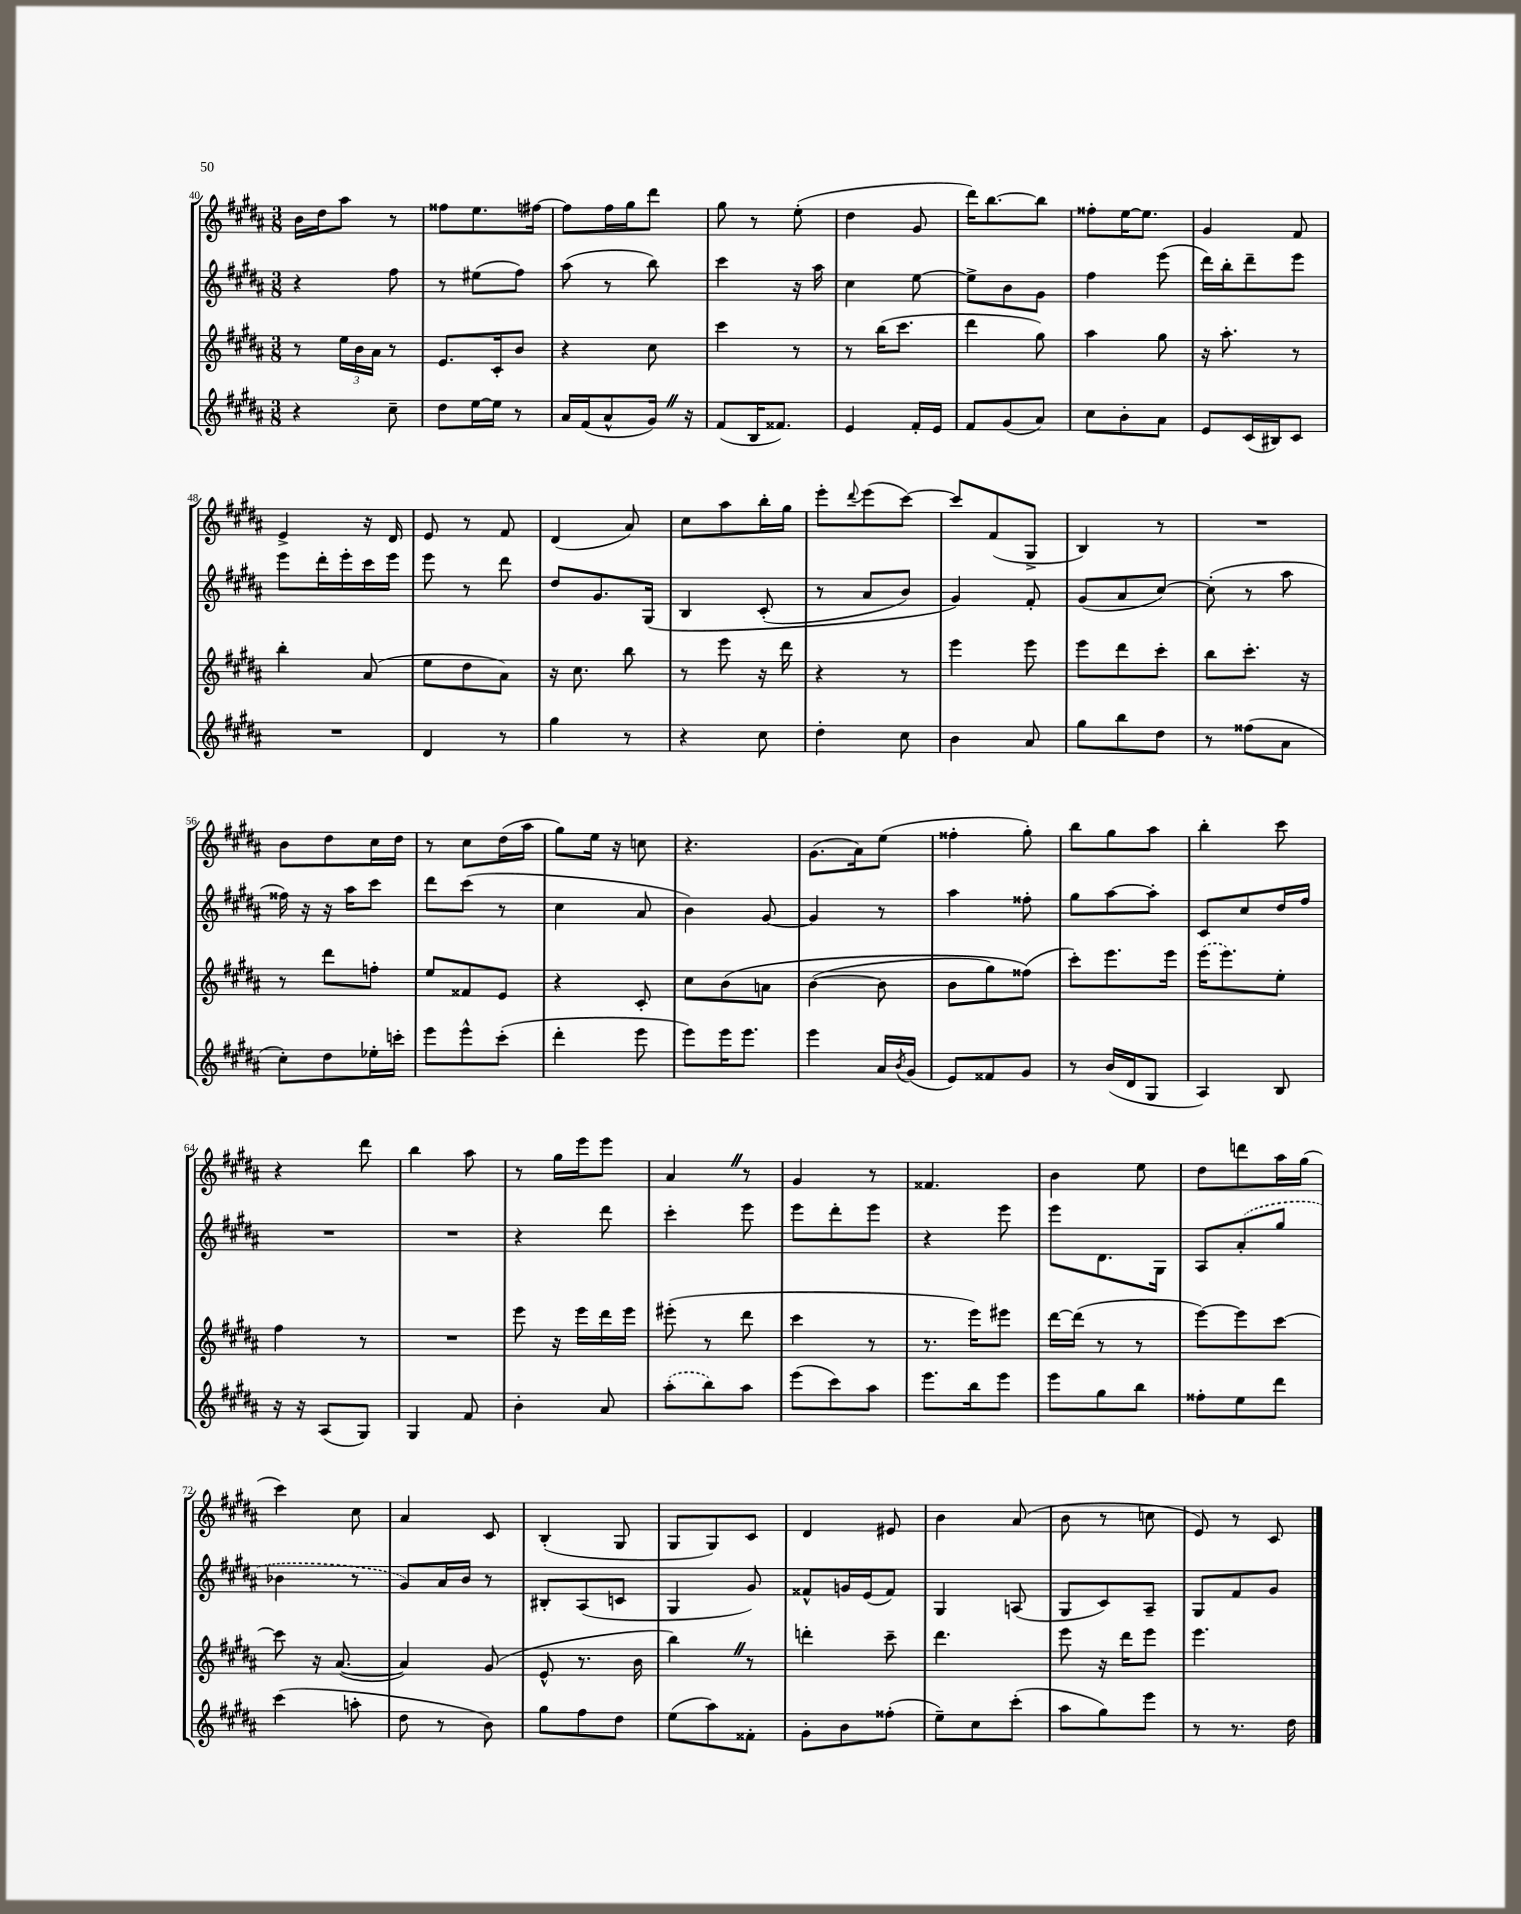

**kern	**kern	**kern	**kern
*staff4	*staff3	*staff2	*staff1
*clefG2	*clefG2	*clefG2	*clefG2
*k[f#c#g#d#a#]	*k[f#c#g#d#a#]	*k[f#c#g#d#a#]	*k[f#c#g#d#a#]
*M3/8	*M3/8	*M3/8	*M3/8
4r	8r	4r	16b
.	.	.	16dd#
.	24ee	.	8aa#
.	24b	.	.
.	24a#	.	.
8cc#~	8r	8ff#	8r
=	=	=	=
8dd#	8.e	8r	8ff##
[16ee	.	(8ee#	8.ee
16ee]	16c#'	.	.
8r	8b	8ff#)	.
.	.	.	[16ff#
=	=	=	=
16a#	4r	(8aa#	8ff#]
(16f#	.	.	.
8a#^^	.	8r	16ff#
.	.	.	16gg#
16g#)	8cc#	8bb)	8ddd#
16r	.	.	.
=	=	=	=
(8f#	4ccc#	4ccc#	8gg#
16B	.	.	8r
8.f##)	.	.	.
.	8r	16r	(8ee'
.	.	16aa#	.
=	=	=	=
4e	8r	4cc#	4dd#
.	(16bb	.	.
.	8.ccc#	.	.
16f#'	.	[8ee	8g#
16e	.	.	.
=	=	=	=
8f#	4ddd#	8ee^]	16ddd#)
.	.	.	[8.bb
(8g#	.	8b	.
8a#)	8gg#)	8g#	8bb]
=	=	=	=
8cc#	4aa#	4ff#	8ff##'
8b'	.	.	[16ee
.	.	.	8.ee]
8a#	8gg#	(8eee	.
=	=	=	=
8e	16r	16ddd#)	4g#
.	8.aa#'	16bb'	.
(16c#	.	8ddd#~	.
16B#)	.	.	.
8c#	8r	8eee	8f#
=	=	=	=
4.r	4bb'	8eee	4e^
.	.	16ddd#'	.
.	.	16eee'	.
.	(8a#	16ccc#	16r
.	.	16eee	16d#
=	=	=	=
4d#	8ee	8eee	8e
.	8dd#	8r	8r
8r	8a#)	8ddd#	8f#
=	=	=	=
4gg#	16r	8dd#	(4d#
.	8.cc#	.	.
.	.	8.g#	.
8r	8bb	.	8a#)
.	.	&(16G#	.
=	=	=	=
4r	8r	4B	8cc#
.	8eee	.	8aa#
8cc#	16r	(8c#'	16bb'
.	16ddd#	.	16gg#
=	=	=	=
4dd#'	4r	8r	8eee'
.	.	.	8qqddd#
.	.	8a#	(8eee
8cc#	8r	8b)	[8ccc#)
=	=	=	=
4b	4eee	4g#&)	8ccc#]
.	.	.	(8f#
8a#	8eee	8f#'	8G#^
=	=	=	=
8gg#	8eee	(8g#	4B)
8bb	8ddd#	8a#	.
8dd#	8ccc#'	[8cc#)	8r
=	=	=	=
8r	8bb	(8cc#']	4.r
(8ff##	8.ccc#'	8r	.
8a#	.	8aa#	.
.	16r	.	.
=	=	=	=
8cc#')	8r	16ff##)	8b
.	.	16r	.
8dd#	8ddd#	16r	8dd#
.	.	16aa#	.
16ee-'	8ff'	8ccc#	16cc#
16ccc'	.	.	16dd#
=	=	=	=
8eee	8ee	8ddd#	8r
8eee^^	8f##	(8ccc#	8cc#
(8ccc#'	8e	8r	(16dd#
.	.	.	16aa#
=	=	=	=
4ddd#'	4r	4cc#	8gg#)
.	.	.	16ee
.	.	.	16r
8eee	8c#'	8a#	8cc
=	=	=	=
8eee)	8cc#	4b)	4.r
16eee	&(8b	.	.
8.eee	.	.	.
.	8a	[8g#	.
=	=	=	=
4eee	([4b	4g#]	(8.g#
.	.	.	16a#)
16a#	8b]	8r	(8ee
8qb	.	.	.
(16g#	.	.	.
=	=	=	=
8e)	8b	4aa#	4ff##'
8f##	8gg#)	.	.
8g#	(8ff##&)	8ff##'	8gg#')
=	=	=	=
8r	8ccc#')	8gg#	8bb
(16b	8.eee	[8aa#	8gg#
16d#	.	.	.
8G#	.	8aa#']	8aa#
.	16eee	.	.
=	=	=	=
4A#)	(16eee	8c#	4bb'
.	8.eee)	.	.
.	.	8cc#	.
8B	8ee'	16dd#	8ccc#
.	.	16ff#	.
=	=	=	=
16r	4ff#	4.r	4r
16r	.	.	.
(8A#	.	.	.
8G#)	8r	.	8ddd#
=	=	=	=
4G#	4.r	4.r	4bb
8f#	.	.	8aa#
=	=	=	=
4b'	8eee	4r	8r
.	16r	.	16gg#
.	16eee	.	16eee
8a#	16ddd#	8ddd#	8eee
.	16eee	.	.
=	=	=	=
(8aa#'	(8eee#'	4ccc#'	4a#
8bb)	8r	.	.
8aa#	8ddd#	8eee	8r
=	=	=	=
(8eee	4ccc#	8eee	4g#
8ccc#)	.	8ddd#'	.
8aa#	8r	8eee	8r
=	=	=	=
8.eee	8.r	4r	4.f##
16bb	16eee)	.	.
8eee	8eee#	8eee	.
=	=	=	=
8eee	[16ddd#	8eee	4b
.	(16ddd#]	.	.
8gg#	8r	8.d#	.
8bb	8r	.	8ee
.	.	16G#	.
=	=	=	=
8ff##'	[8eee)	8A#	8dd#
8ee	8eee]	(8a#'	8ddd
8ddd#	[8ccc#	8gg#	16aa#
.	.	.	(16gg#
=	=	=	=
(4ccc#	8ccc#]	4b-	4ccc#)
.	16r	.	.
.	([8.a#	.	.
8aa'	.	8r	8cc#
=	=	=	=
8dd#	4a#])	8g#)	4a#
8r	.	16a#	.
.	.	16b	.
8b)	(8g#	8r	8c#
=	=	=	=
8gg#	8e^^	8B#'	(4B'
8ff#	8.r	(8A#	.
8dd#	.	8c	8G#
.	16b	.	.
=	=	=	=
(8ee	4bb)	4G#	8G#
8aa#)	.	.	8G#)
8f##'	8r	8g#)	8c#
=	=	=	=
8g#'	4ddd'	8f##^^	4d#
8b	.	16g	.
.	.	(16e	.
(8ff##'	8ccc#~	8f##)	8e#
=	=	=	=
8ee~)	4.ddd#	4G#	4b
8cc#	.	.	.
(8ccc#'	.	(8A	(8a#
=	=	=	=
8aa#	8eee	8G#	8b
8gg#)	16r	8c#)	8r
.	16ddd#	.	.
8eee	8eee	8A#~	8cc
=	=	=	=
8r	4.eee	8G#	8e)
8.r	.	8f#	8r
.	.	8g#	8c#
16dd#	.	.	.
==	==	==	==
*-	*-	*-	*-
